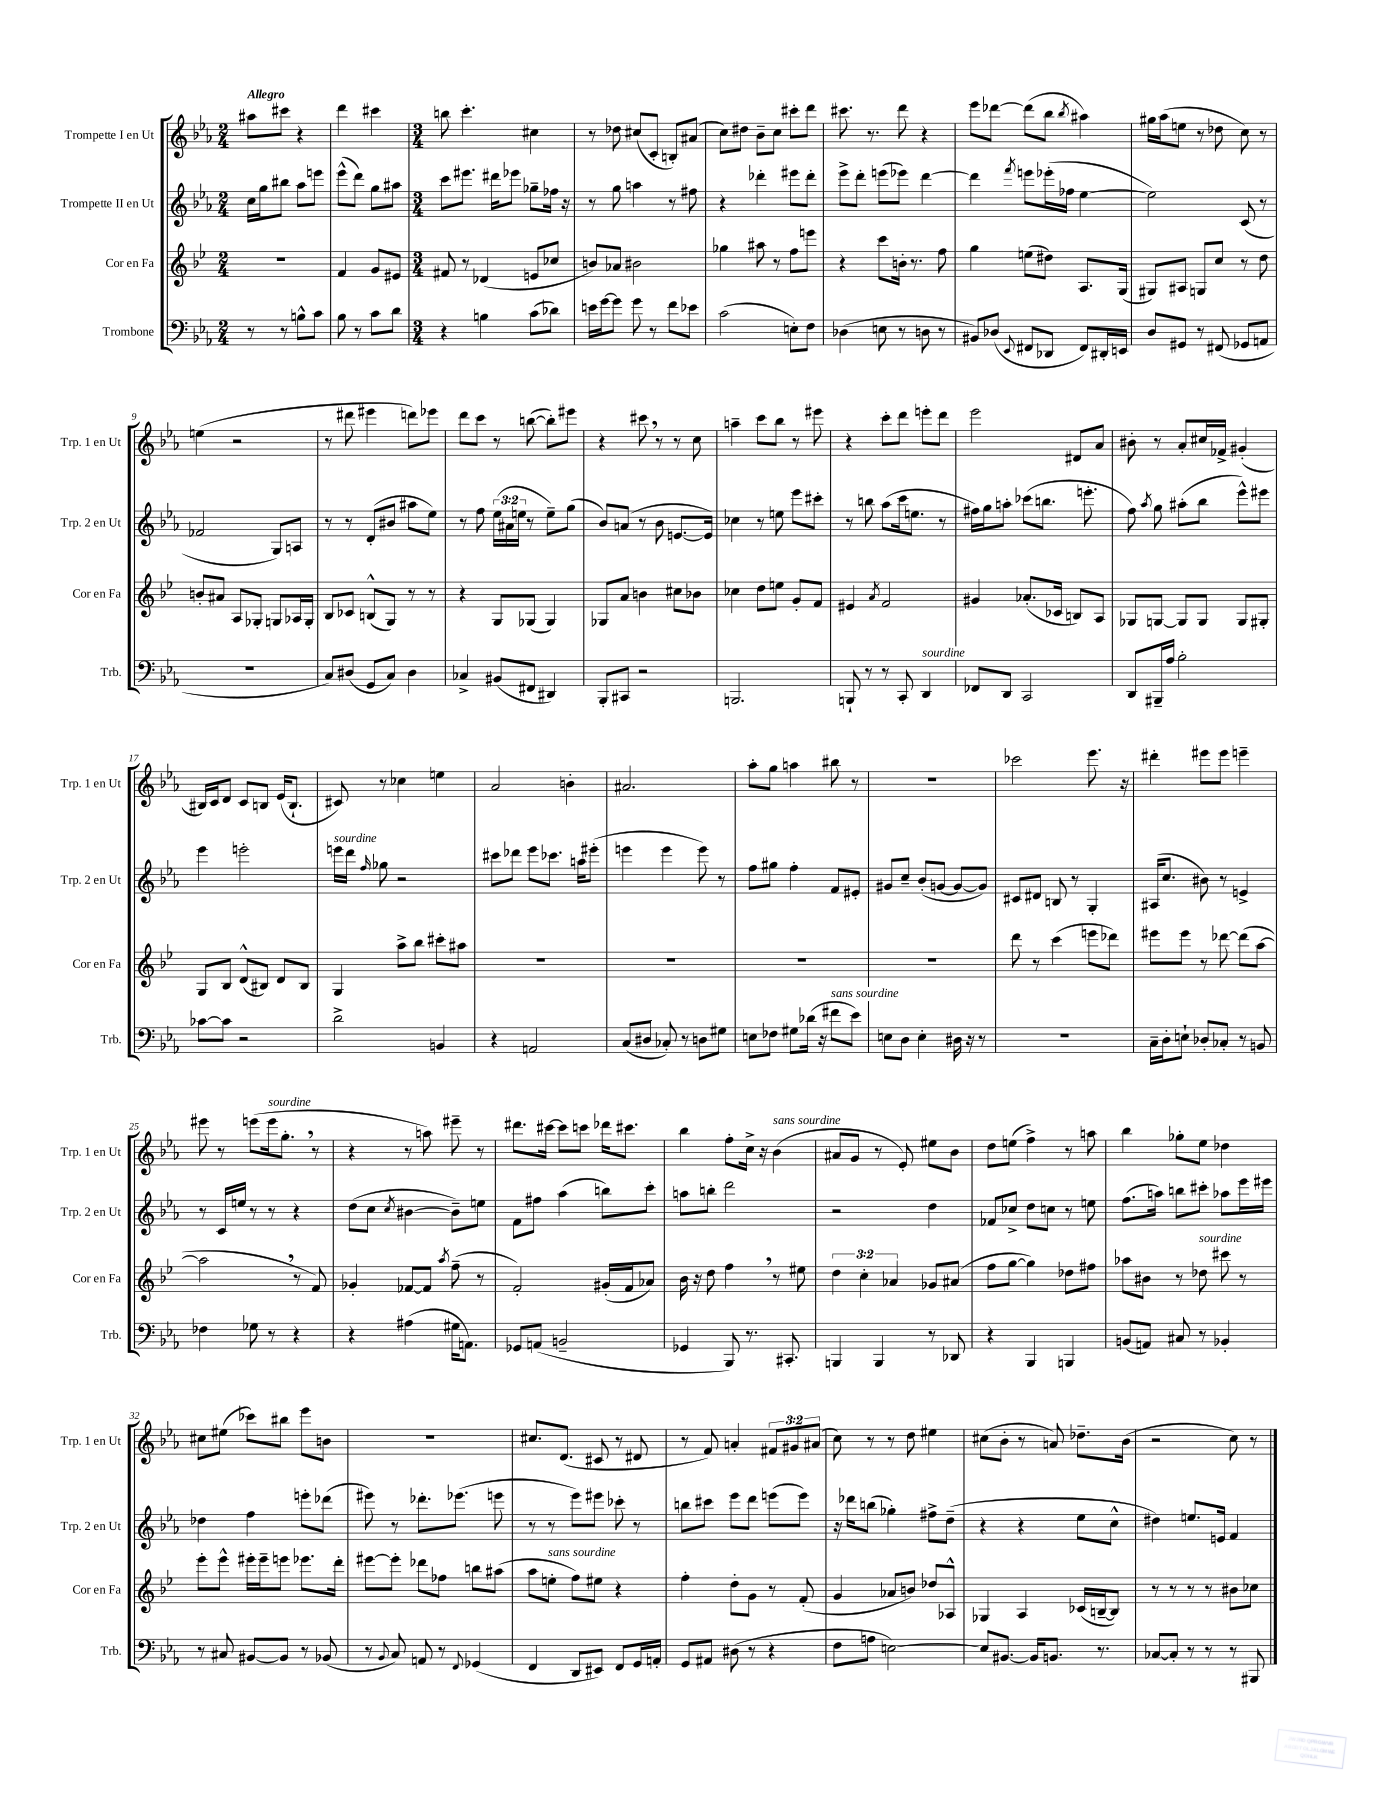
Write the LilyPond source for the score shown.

<<
\new StaffGroup <<
\new Staff = "s0" \with { instrumentName = "Trompette I en Ut" shortInstrumentName = "Trp. 1 en Ut" } {
    \clef treble \key ees \major \numericTimeSignature \time 2/4 \override Staff.TupletNumber.text = #tuplet-number::calc-fraction-text \tempo "Allegro"
    \autoBeamOff ais''8[ cis'''8] r4 |
    d'''4 cis'''4 |
    \numericTimeSignature \time 3/4 b''8 c'''4.-. cis''4 |
    r8 des''8 cis''8[( c'8]-. b8[-.) ais'8]( |
    c''8[) dis''8] bes'8[-- c''8] cis'''8[-. d'''8] |
    cis'''8. r8. d'''8 r4 |
    ees'''8[ des'''8]~ des'''8[( bes''8] \acciaccatura { bes''8 } ais''4) |
    gis''16[ aes''16( e''8] r8 des''8 c''8) r8 |
    e''4( r2 |
    r8 dis'''8 eis'''4 d'''8[) ees'''8] |
    d'''8[ c'''8] r8 b''8~( b''8[-.) eis'''8] |
    r4 cis'''8 \breathe r8 r8 c''8 |
    a''4-- c'''8[ bes''8] r8 eis'''8 |
    r4 c'''8[-. d'''8] e'''8[-. d'''8] |
    ees'''2 dis'8[ aes'8] |
    bis'8-. r8 aes'8[-. cis''16 fes'16]-> gis'4-.( |
    bis16[) c'16 d'8] c'8[ b8] ees'16[( b8.]-! |
    cis'8) r8 ces''4 e''4 |
    aes'2 b'4-. |
    ais'2. |
    aes''8[-. g''8] a''4 bis''8 r8 |
    R2. |
    ces'''2 ees'''8. r16 |
    dis'''4-. eis'''8[ eis'''8] e'''4-- |
    eis'''8 r8 e'''8[( e'''16^\markup { \italic "sourdine" } g''8.]-. \breathe r8 |
    r4 r8 a''8) eis'''8-- r8 |
    dis'''8.[ cis'''16]~ cis'''8[ c'''8] des'''16[ cis'''8.] |
    bes''4 f''8[-. c''16]-> r16 bes'4^\markup { \italic "sans sourdine" }( |
    ais'8[ g'8] r8 ees'8-.) eis''8[ bes'8] |
    d''8[ e''8]( f''4->) r8 a''8 |
    bes''4 ges''8[-. ees''8] des''4 |
    cis''8[ eis''8]( ces'''8[) bis''8] ees'''8[ b'8] |
    R2. |
    cis''8.[ d'8.]( cis'8 r8 dis'8 |
    r8 f'8) a'4-. \tuplet 3/2 { fis'8[ gis'8 ais'8]( } |
    c''8) r8 r8 d''8 eis''4 |
    cis''8[( bes'8]-. r8 a'8) des''8.[-- bes'16]( |
    r2 c''8) r8 \bar "|." |
}
\new Staff = "s1" \with { instrumentName = "Trompette II en Ut" shortInstrumentName = "Trp. 2 en Ut" } {
    \clef treble \key ees \major \numericTimeSignature \time 2/4 \override Staff.TupletNumber.text = #tuplet-number::calc-fraction-text
    \autoBeamOff c''16[ g''16 bis''8] aes''8[ e'''8] |
    ees'''8[-^( d'''8]) g''8[ ais''8] |
    \numericTimeSignature \time 3/4 c'''8[ eis'''8.] dis'''16[ ees'''8] ges''8[-- fes''16] r16 |
    r8 g''8 a''4 r8 fis''8 |
    r4 des'''4-. eis'''8[ des'''8]-. |
    ees'''8[-> d'''8]-. e'''8[( ees'''8]) d'''4~ |
    d'''4 \acciaccatura { f'''8 } e'''8[ ees'''16-.( fes''16] ees''4~ |
    ees''2) c'8( r8 |
    fes'2 g8[) a8] |
    r8 r8 d'8[-.( bis'8] ais''8[ ees''8]) |
    r8 f''8 \tuplet 3/2 { ees''16[( ais'16 e''16] } r8 e''8[--) g''8]( |
    bes'8[) a'8]( r8 bes'8 e'8.[~ e'16]) |
    ces''4 r8 e''8 ees'''8[ cis'''8]-. |
    r8 b''8 aes''8[( c'''16 e''8.] r8 |
    fis''16[) g''16 a''8]-. ces'''8[( b''8.] e'''8.-. |
    f''8) \acciaccatura { aes''8 } g''8 ais''8[-.( bes''8] ees'''8[-^) eis'''8] |
    ees'''4 e'''2-. |
    e'''16[^\markup { \italic "sourdine" } d'''16] \grace { f''16 } ges''8 r2 |
    cis'''8[ des'''8] ees'''8[ ces'''8.] a''16[ eis'''8]-.( |
    e'''4 e'''4 e'''8) r8 |
    f''8[ gis''8] f''4-. f'8[ eis'8]-. |
    gis'8[ c''8]-- bes'8[-.( g'8]~ g'8[~ g'8]) |
    cis'8[ dis'8] b8 r8 g4-. |
    ais16[( c''8.] bis'8) r8 e'4-> |
    r8 c'16[ e''16] r8 r8 r4 |
    d''8[( c''8] \acciaccatura { c''8 } bis'4~ bis'8[--) e''8] |
    f'8[ fis''8] aes''4( b''8[) c'''8]-. |
    a''8[ b''8]-. d'''2 |
    r2 d''4 |
    fes'8[ ces''8]-> d''8[ c''8] r8 e''8 |
    f''8.[( a''16]) b''8[ cis'''8]-. aes''8[ ees'''16 eis'''16] |
    des''4 f''4 e'''8[-. des'''8]( |
    eis'''8) r8 des'''8.[-. ees'''8.]( e'''8 |
    r8 r8 ees'''8[) eis'''8] ces'''8-. r8 |
    b''8[ cis'''8] ees'''8[ d'''8] e'''8[( e'''8]) |
    r16 des'''16[ b''8]( ges''4-.) fis''8[-> d''8]--( |
    r4 r4 ees''8[ c''8]-^ |
    dis''4) e''8.[ e'16] f'4 \bar "|." |
}
\new Staff = "s2" \with { instrumentName = "Cor en Fa" shortInstrumentName = "Cor en Fa" } {
    \clef treble \key bes \major \numericTimeSignature \time 2/4 \override Staff.TupletNumber.text = #tuplet-number::calc-fraction-text
    \autoBeamOff R2 |
    f'4 g'8[ eis'8] |
    \numericTimeSignature \time 3/4 fis'8 r8 des'4( e'8[ ces''8] |
    b'8[) aes'8] bis'2 |
    ges''4 ais''8 r8 f''8[ e'''8] |
    r4 c'''8[ b'16]-. r8. f''8 |
    g''4 e''8[( dis''8]) a8.[ g16]( |
    gis8[) ais8] g8[ c''8] r8 d''8 |
    b'8[-. ais'8] a8[ ges8]-. g8[ aes16 g16]-. |
    bes8[ ces'8] b8[-^( g8]) r8 r8 |
    r4 g8[ ges8]( ges4) |
    ges8[ a'8] b'4 cis''8[ bes'8] |
    ces''4 d''8[ e''8] g'8[-. f'8] |
    eis'4 \acciaccatura { a'8 } f'2 |
    gis'4 aes'8.[-.( ces'16] b8[) a8] |
    ges8[ g8]~ g8[ g8] g8[ gis8]-. |
    g8[ bes8] d'8[-^( bis8]) d'8[ bis8] |
    g4 a''8[-> bes''8] cis'''8[-. ais''8] |
    R2. |
    R2. |
    R2. |
    R2. |
    d'''8 r8 c'''4( e'''8[ des'''8]) |
    eis'''8[ eis'''8] r8 des'''8~ des'''8[( a''8]~ |
    a''2 \breathe r8 f'8) |
    ges'4-. fes'8[~ fes'8] \acciaccatura { a''8 } f''8--( r8 |
    f'2-.) gis'16[-.( f'16 aes'8]) |
    bes'16 r16 d''8 f''4 \breathe r8 eis''8 |
    \tuplet 3/2 { d''4 c''4-. aes'4 } ges'8[ ais'8]( |
    f''8[ g''8]~ g''4) des''8[ fis''8] |
    aes''8[ bis'8] r8 des''8^\markup { \italic "sourdine" } cis'''8 r8 |
    ees'''8[-. ees'''8]-^ eis'''16[-. eis'''16-- e'''8] ees'''8.[ d'''16]-. |
    eis'''8[~ eis'''8]-. des'''8[ fes''8] b''8[ ais''8]( |
    a''8[ e''8]-.^\markup { \italic "sans sourdine" } f''8[) eis''8] r4 |
    f''4-. d''8[-. g'8] r8 f'8-.( |
    g'4 aes'8[ b'8]) des''8[ aes8]-^ |
    ges4 a4 ces'16[( b16~-- b8]) |
    r8 r8 r8 r8 bis'8[ ces''8] \bar "|." |
}
\new Staff = "s3" \with { instrumentName = "Trombone" shortInstrumentName = "Trb." } {
    \clef bass \key ees \major \numericTimeSignature \time 2/4
    \autoBeamOff r8 r8 b8[-^ c'8] |
    bes8 r8 c'8[ d'8] |
    \numericTimeSignature \time 3/4 r4 b4 c'8[( des'8]) |
    e'16[ g'16~ g'8] g'8 r8 f'8[ ees'8] |
    c'2( e8[-.) f8] |
    des4( e8 r8 d8 r8 |
    bis,8[) des8]( \appoggiatura { ees,8 } fis,8[ des,8] fis,8[) dis,16-. e,16] |
    d8[ gis,8] r8 fis,8( ges,8[ a,8] |
    R2. |
    c8[) dis8]( g,8[ c8]) dis4 |
    ces4-> bis,8[( fis,8] dis,4) |
    bes,,8[-. cis,8] r2 |
    b,,2. |
    b,,8-! r8 r8 c,8-. d,4^\markup { \italic "sourdine" } |
    fes,8[ d,8] c,2 |
    d,8[ bis,,16-- aes16] bes2-. |
    ces'8[~ ces'8] r2 |
    d'2-> b,4 |
    r4 a,2 |
    c8[( dis8] ces8-.) r8 d8[ gis8] |
    e8[ fes8] gis8[ des'16]( r16 fis'8[^\markup { \italic "sans sourdine" } ees'8]) |
    e8[ d8] e4-. dis16 r16 r8 |
    R2. |
    c16[-- d16-. e8]-! des8[-. ces8]-. r8 b,8 |
    fes4 ges8 r8 r4 |
    r4 ais4( gis16[ a,8.]) |
    ges,8[ a,8]( b,2-- |
    ges,4 bes,,8) r8. cis,8.-. |
    b,,4 b,,4 r8 des,8 |
    r4 bes,,4 b,,4 |
    b,8[( a,8]) cis8 r8 bes,4-. |
    r8 cis8 bis,8[~ bis,8] r8 bes,8( |
    r8 \appoggiatura { bes,8 } c8) a,8 r8 \appoggiatura { f,8 } ges,4( |
    f,4 d,8[ eis,8]) f,8[ g,16 a,16]-. |
    g,8[ ais,8] dis8( r8 r4 |
    f8[ a8] e2~) |
    e8[ bis,8.]~ bis,16[ b,8.] r8. |
    ces8[~ ces8]-. r8 r8 r8 bis,,8 \bar "|." |
}
>>
>>
